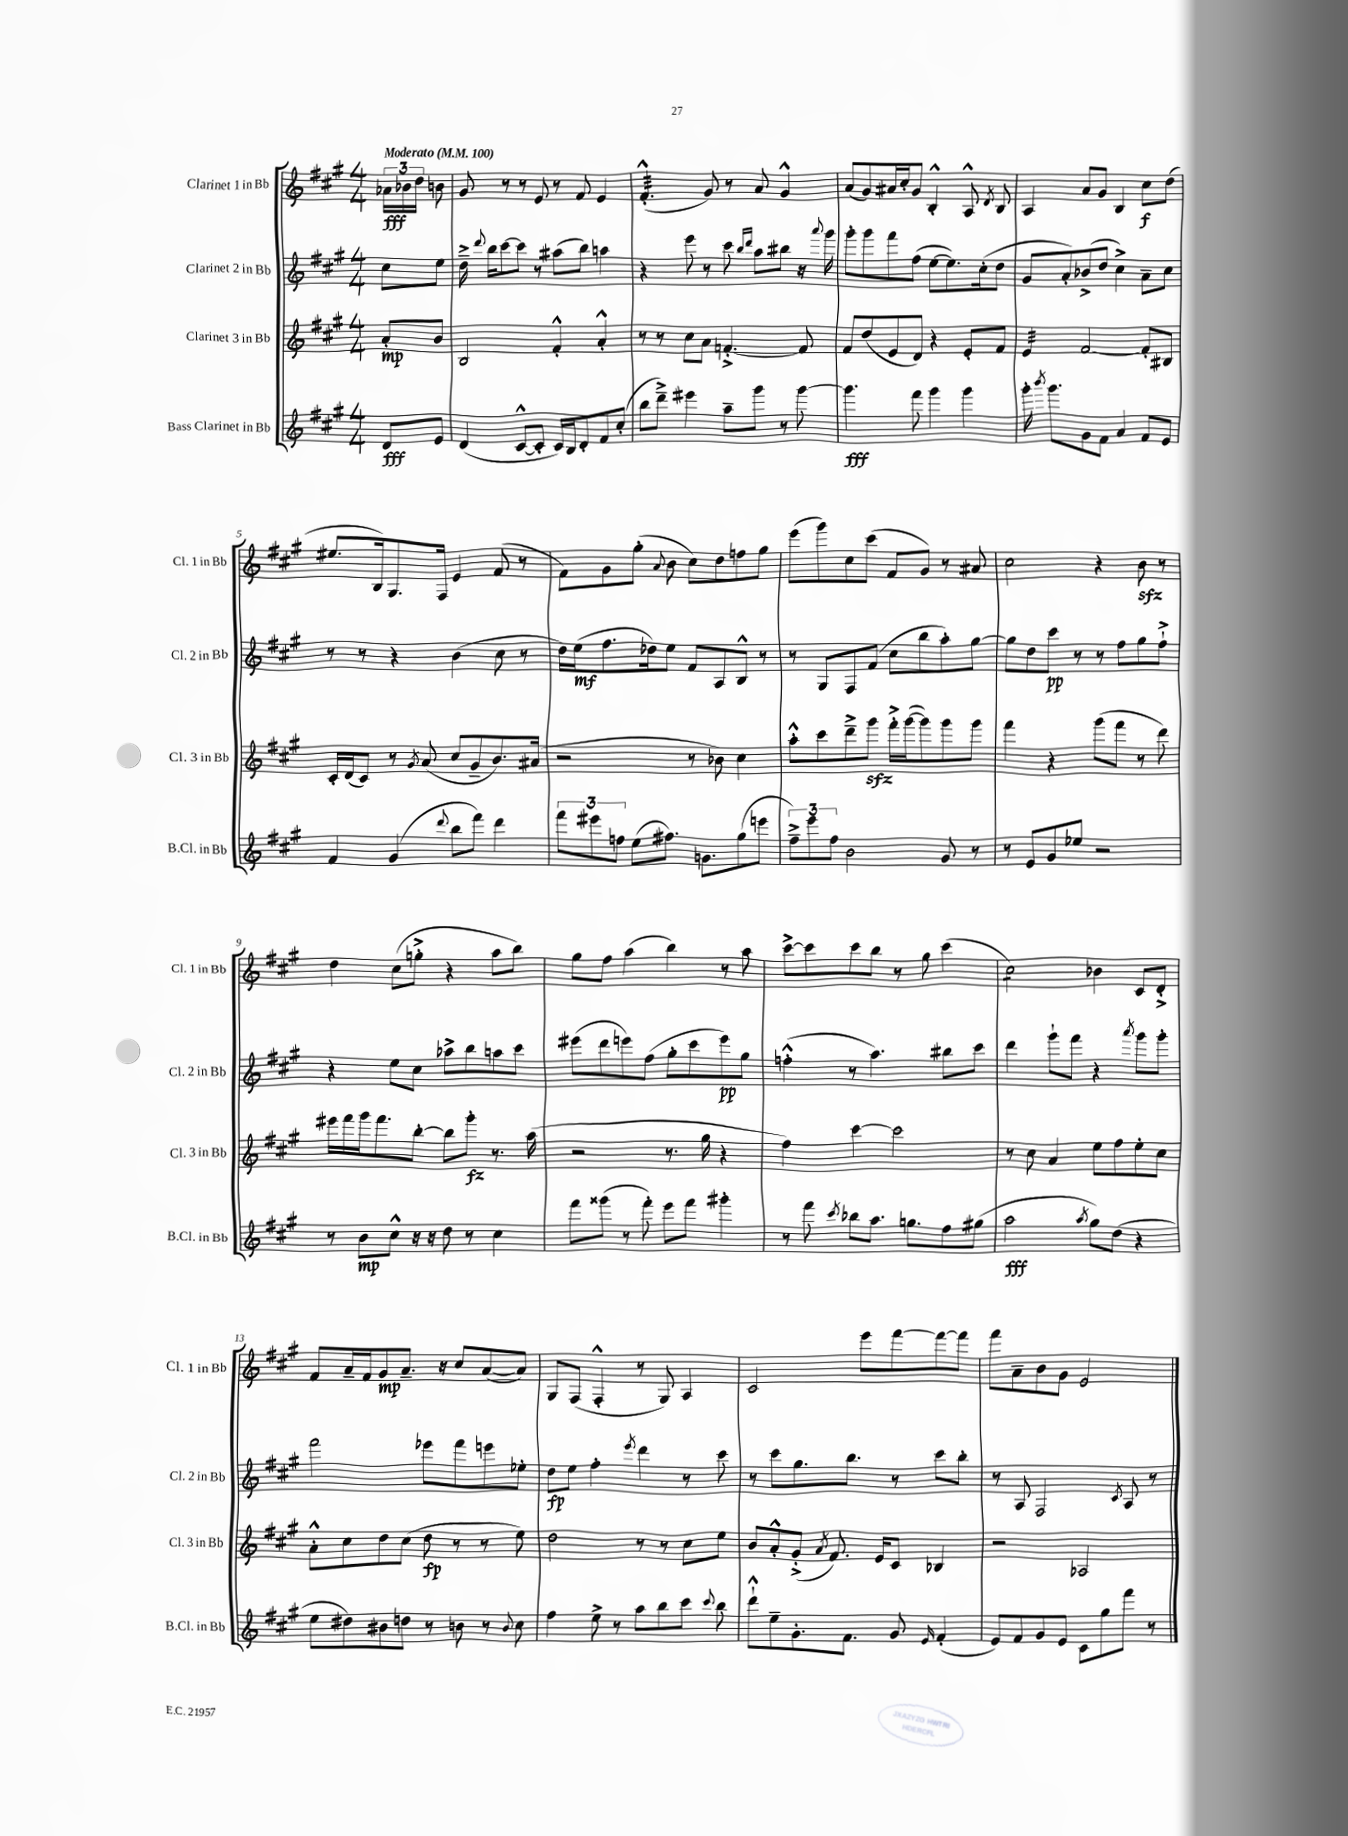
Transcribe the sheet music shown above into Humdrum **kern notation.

**kern	**kern	**kern	**kern
*staff4	*staff3	*staff2	*staff1
*clefG2	*clefG2	*clefG2	*clefG2
*k[f#c#g#]	*k[f#c#g#]	*k[f#c#g#]	*k[f#c#g#]
*M4/4	*M4/4	*M4/4	*M4/4
*MM100	*MM100	*MM100	*MM100
8d	8a'	8cc#	24a-
.	.	.	24b-
.	.	.	24dd
8e	8b	8ee	8b
=	=	=	=
(4d	2B	16dd~^	8g#
.	.	8qqddd	.
.	.	16bb	.
.	.	[8ccc#	8r
[8c#^^	.	8ccc#]	8r
8c#']	.	8r	8e
16c#)	4f#'^^	(8aa#	8r
16B	.	.	.
8d'	.	8bb)	8f#
8f#	4a'^^	4aa	4e
(8cc#'	.	.	.
=	=	=	=
8bb	8r	4r	(4.f#'^^
8ddd~^)	8r	.	.
4eee#	8cc#	8eee	.
.	8a	8r	8g#)
8aa~	[4.f'^	8ccc#	8r
.	.	16qqbb	.
.	.	16qqddd	.
8ggg#	.	8aa	8a
8r	.	8bb#	4g#^^
[8ggg#	8f]	16r	.
.	.	8qqaaa	.
.	.	16ggg#	.
=	=	=	=
4.ggg#]	8f#	8ggg#'	(8a
.	(8dd	8ggg#	8g#)
.	8e	8fff#	16a#
.	.	.	16cc#'
8fff#	8d)	(8ff#	8g#
4ggg#	4r	[8ee	4B'^^
.	.	8.ee])	.
4ggg#	8e'	.	8A^^
.	.	(16cc#'	.
.	.	.	8qd
.	8f#	8dd	8B
=	=	=	=
16ggg#'	4e	8g#	4A
8qbbb	.	.	.
8.ggg#	.	.	.
.	.	8a')	.
8g#	[2f#	(8b-^	8a
8f#	.	8dd	8g#
4a	.	4cc#^)	4B
8f#	8f#']	8a~	8cc#
8e	8B#	8cc#	(8dd
=	=	=	=
4f#	16c#'	8r	8.ee#
.	(16d	.	.
.	8c#)	8r	.
.	.	.	16B)
(4g#	8r	4r	8.G#
.	8qg#	.	.
.	(8a	.	.
.	.	.	16F#
8qqddd	.	.	.
8bb	8cc#	(4b	4e
8fff#)	8g#~	.	.
4ddd	8.b)	8cc#	(8f#
.	.	8r	8r
.	(16a#	.	.
=	=	=	=
12fff#	2r	16dd)	8f#)
.	.	(16ee	.
12eee#	.	.	.
.	.	8.ff#	8g#
12ff	.	.	.
(8ee	.	.	(8gg#'
.	.	16dd-)	.
.	.	.	8qqa
8.ff#)	.	8ee	8b
.	8r	8f#	8cc#)
8.g	.	.	.
.	8b-)	8A	8dd
(8gg#	4cc#	8B^^	8ff
8eee	.	8r	8gg#
=	=	=	=
12ff#~^)	8aa'^^	8r	(8eee
12eee	.	.	.
.	8ccc#	8G#	8ggg#)
12ff#	.	.	.
2b	8ddd~^	8F#	8cc#
.	8ggg#	(8f#	(8ccc#
.	16fff#'^	8cc#	8f#
.	([16ggg#	.	.
.	8ggg#])	8bb	8g#)
8g#	8ggg#	8aa')	8r
8r	8ggg#	[8gg#	8a#
=	=	=	=
8r	4fff#	8gg#]	2cc#
8e	.	8dd	.
8g#	4r	8ccc#	.
8ee-	.	8r	.
2r	(8ggg#	8r	4r
.	8fff#	8ff#	.
.	8r	8gg#	8b
.	8ddd)	8ff#`^	8r
=	=	=	=
8r	16eee#	4r	4dd
.	16fff#	.	.
8b	16ggg#	.	.
.	8.fff#	.	.
8cc#^^	.	8ee	(8cc#
16r	[8bb'	8cc#	8gg'^
16r	.	.	.
8dd	8bb]	8aa-^	4r
8r	8ggg#'	8bb	.
4cc#	8.r	8aa	8aa
.	.	8ccc#	8bb)
.	(16aa	.	.
=	=	=	=
8fff#	2r	(8eee#	8gg#
(8ggg##	.	8ddd	8ff#
8r	.	8eee)	(4aa
8fff#')	.	(8ff#	.
8eee	8.r	8gg#'	4bb)
8fff#	.	8ccc#	.
.	16gg#	.	.
4ggg#'	4r	8eee)	8r
.	.	8gg#	8aa
=	=	=	=
8r	4ff#)	(4ff'^^	[8ccc#^
8fff#	.	.	8ccc#]
8qccc#	.	.	.
8bb-	[4ccc#	8r	8ccc#
8.aa	.	4.aa)	8bb
.	2ccc#]	.	8r
8.gg	.	.	.
.	.	.	8gg#
8ff#	.	8bb#	(4ccc#
(8gg#	.	8ccc#	.
=	=	=	=
2aa	8r	4ddd	2cc#)
.	8cc#	.	.
.	4a	8ggg#`	.
.	.	8fff#	.
8qaa	.	.	.
8gg#)	8ee	4r	4b-
(8dd	8ff#	.	.
.	.	8qaaa	.
4r	8ee'	8ggg#	8c#
.	8cc#	8ggg#'	8d'^
=	=	=	=
8ee	8a'^^	2fff#	8f#
8dd#)	8cc#	.	16a~
.	.	.	16f#
8b#	8dd	.	8g#
8dd	(8cc#	.	8.a~
8r	8dd	8eee-	.
.	.	.	16r
8b	8r	8fff#	8cc#
8r	8r	8eee	([8a
8qqb	.	.	.
8cc#	8ee)	8ee-'	8a])
=	=	=	=
4ff#	2dd	8dd	8G#
.	.	8ee	(8F#
8ee^	.	4ff#'	4F#'^^
8r	.	.	.
.	.	8qeee	.
8aa	8r	4ddd	8r
8bb	8r	.	8G#)
8ccc#	8cc#	8r	4A
8qqccc#	.	.	.
8bb	8ee	8ccc#	.
=	=	=	=
8ddd`^^	8b	8r	2c#
8ee~	8a'^^	8ccc#	.
8.g#'	(8g#'^	8.gg#	.
.	8qa	.	.
.	8.f#)	.	.
8.f#	.	8.bb	.
.	.	.	8eee
.	16e	.	.
8g#	8c#	8r	[8fff#
16qqe	.	.	.
(4f#'	4B-	8ccc#	8fff#_
.	.	8bb'	8fff#]
=	=	=	=
8e)	2r	8r	8fff#
8f#	.	8A	8a~
8g#	.	2F#	8b
8e	.	.	8g#
8c#	2A-	.	2e
8gg#	.	.	.
.	.	8qc#	.
8fff#	.	8A	.
8r	.	8r	.
==	==	==	==
*-	*-	*-	*-
